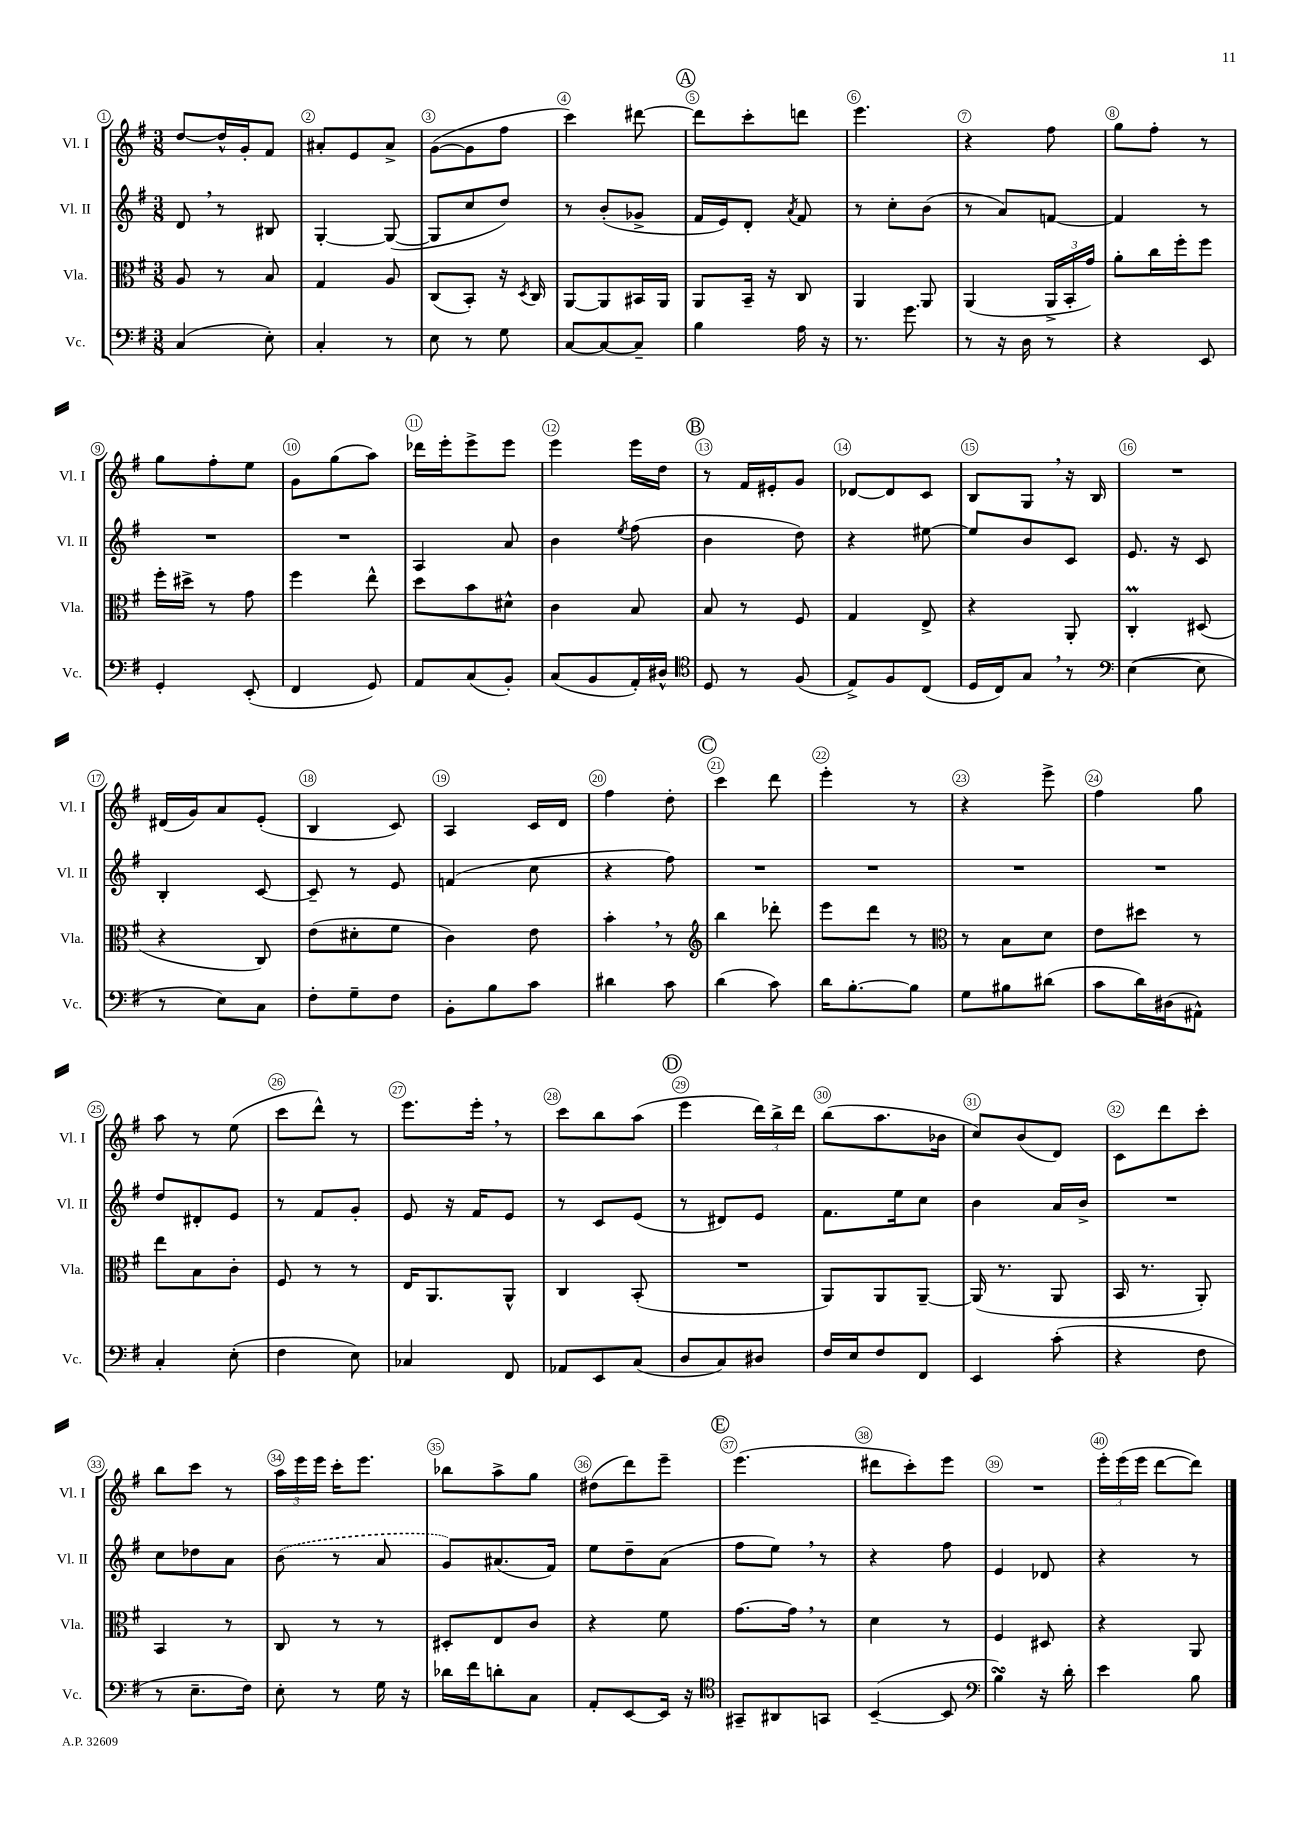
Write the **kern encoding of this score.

**kern	**kern	**kern	**kern
*part4	*part3	*part2	*part1
*staff4	*staff3	*staff2	*staff1
*I"Vc.	*I"Vla.	*I"Vl. II	*I"Vl. I
*I'Vc.	*I'Vla.	*I'Vl. II	*I'Vl. I
*clefF4	*clefC3	*clefG2	*clefG2
*k[f#]	*k[f#]	*k[f#]	*k[f#]
*M3/8	*M3/8	*M3/8	*M3/8
=1	=1	=1	=1
(4C/	8A/	8d,/	[8dd/L
.	8r	8r	16dd^^/L]
.	.	.	16g'/J
8E'\)	8B/	8B#X/	8f#/J
=2	=2	=2	=2
4C'/	4G/	[4G'/	8a#X'/L
.	.	.	8e/
8r	8A/	(8G/_	8a#^/J
=3	=3	=3	=3
8E\	(8C/L	8G/L]	([8g\L
8r	8BB'/J)	8cc/	8g\]
8G\	16r	8dd/J)	8ff#\J
.	8qD/	.	.
.	16C/	.	.
=4	=4	=4	=4
[8C/L	[8AA/L	8r	4ccc\)
8C/_	8AA/]	(8b'/L	.
8C~/J]	16BB#X/L	8g-X^/J	[8ddd#X\
.	16AA/JJ	.	.
!!LO:REH:place=s1:t=A
=5	=5	=5	=5
4B\	8AA/L	16f#/LL	8ddd#\L]
.	.	16e/J)	.
.	16BB~/Jk	8d'/J	8ccc'\
.	16r	.	.
.	.	8qa/	.
16A\	8C/	8f#/	8dddn\J
16r	.	.	.
=6	=6	=6	=6
8.r	4AA/	8r	4.eee\
.	.	8cc'\L	.
8.g\	.	.	.
.	8AA/	(8b\J	.
=7	=7	=7	=7
8r	(4AA/	8r	4r
16r	.	8a/L)	.
16D\	.	.	.
8r	24AA^/LL	[8fn/J	8ff#\
.	24BB'/	.	.
.	24g/JJ)	.	.
=8	=8	=8	=8
4r	8a'\L	4f/]	8gg\L
.	16cc\L	.	8ff#'\J
.	16ff#'\J	.	.
8EE/	8ff#\J	8r	8r
!!LO:LB:g=z
=9	=9	=9	=9
4GG'/	16ff#'\LL	4.r	8gg\L
.	16dd#X^\JJ	.	.
.	8r	.	8ff#'\
(8EE'/	8g\	.	8ee\J
=10	=10	=10	=10
4FF#/	4ff#\	4.r	8g\L
.	.	.	(8gg\
8GG/)	8ee^^\	.	8aa\J)
=11	=11	=11	=11
8AA/L	8dd\L	4A/	16ddd-X\LL
.	.	.	16eee'\J
(8C/	8b\	.	8eee^\
8BB'/J)	8d#X^^\J	8a/	8eee\J
=12	=12	=12	=12
(8C/L	4c\	4b\	4eee\
8BB/	.	.	.
.	.	8qee/	.
16AA'/L)	8B/	(8ff#\	16eee\LL
16D#X^^/JJ	.	.	16dd\JJ
!!LO:REH:place=s1:t=B
=13	=13	=13	=13
*clefC4	*	*	*
8D/	8B/	4b\	8r
8r	8r	.	16f#/LL
.	.	.	16e#X'/J
(8F#/	8F#/	8dd\)	8g/J
=14	=14	=14	=14
8E^/L)	4G/	4r	[8d-X/L
8F#/	.	.	8d-/]
(8C/J	8E^/	[8ee#X\	8c/J
=15	=15	=15	=15
16D/LL	4r	8ee#/L]	8B/L
16C/J)	.	.	.
8G,/J	.	8b/	8G,/J
8r	8AA'/	8c/J	16r
.	.	.	16B/
=16	=16	=16	=16
*clefF4	*	*	*
([4E\	4CM'/	8.e/	4.r
.	.	16r	.
8E\]	(8D#X/	8c/	.
!!LO:LB:g=z
=17	=17	=17	=17
8r	4r	4B'/	(16d#X/LL
.	.	.	16g/J)
8E\L)	.	.	8a/
8C\J	8C/)	[8c/	(8e'/J
=18	=18	=18	=18
8F#'\L	(8e\L	8c~/]	4B/
8G~\	8d#X'\	8r	.
8F#\J	8f#\J	8e/	8c/)
=19	=19	=19	=19
8BB'\L	4c\)	(4fn/	4A/
8B\	.	.	.
8c\J	8e\	8cc\	16c/LL
.	.	.	16d/JJ
=20	=20	=20	=20
4d#X\	4b',\	4r	4ff#\
8c\	8r	8ff#\)	8dd'\
!!LO:REH:place=s1:t=C
=21	=21	=21	=21
*	*clefG2	*	*
(4d\	4bb\	4.r	4ccc\
8c\)	8ddd-X'\	.	8ddd\
=22	=22	=22	=22
16d\KL	8eee\L	4.r	4eee'\
[8.B'\	.	.	.
.	8ddd\J	.	.
8B\J]	8r	.	8r
=23	=23	=23	=23
*	*clefC3	*	*
8G\L	8r	4.r	4r
8B#X\	8B\L	.	.
(8d#X\J	8d\J	.	8eee^\
=24	=24	=24	=24
8c\L	8e\L	4.r	4ff#\
16d\L)	8dd#X\J	.	.
(16D#X\J	.	.	.
8AA#X^^\J)	8r	.	8gg\
!!LO:LB:g=z
=25	=25	=25	=25
4C'/	8ee\L	8dd/L	8aa\
.	8B\	8d#X'/	8r
(8E'\	8c'\J	8e/J	(8ee\
=26	=26	=26	=26
4F#\	8F#/	8r	8ccc\L
.	8r	8f#/L	8ddd^^\J)
8E\)	8r	8g'/J	8r
=27	=27	=27	=27
4C-X/	16E/KL	8e/	8.eee\L
.	8.AA/	.	.
.	.	16r	.
.	.	16f#/KL	16eee',\Jk
8FF#/	8AA^^/J	8e/J	8r
=28	=28	=28	=28
8AA-X/L	4C/	8r	8ccc\L
8EE/	.	8c/L	8bb\
(8C/J	(8BB'/	(8e/J	(8aa\J
!!LO:REH:place=s1:t=D
=29	=29	=29	=29
8D/L	4.r	8r	4eee\
8C/)	.	8d#X/L)	.
8D#X/J	.	8e/J	24ddd\LL)
.	.	.	24bb^\
.	.	.	24ddd\JJ
=30	=30	=30	=30
16F#/LL	8AA/L)	8.f#\L	(8bb\L
16E/J	.	.	.
8F#/	8AA/	.	8.aa\
.	.	16ee\k	.
8FF#/J	[8AA~/J	8cc\J	.
.	.	.	16b-X\Jk
=31	=31	=31	=31
4EE/	(16AA/]	4b\	8cc/L)
.	8.r	.	.
.	.	.	(8b/
(8c'\	8AA/	16a/LL	8d/J)
.	.	16b^/JJ	.
=32	=32	=32	=32
4r	16BB/	4.r	8c\L
.	8.r	.	.
.	.	.	8ddd\
8F#\	8AA'/)	.	8ccc'\J
!!LO:LB:g=z
=33	=33	=33	=33
8r	4BB/	8cc\L	8bb\L
8.E~\L	.	8dd-X\	8ccc\J
.	8r	8a\J	8r
16F#\Jk)	.	.	.
=34	=34	=34	=34
8E'\	8C/	(8b\	24aa\LL
.	.	.	24eee\
.	.	.	24eee\JJ
8r	8r	8r	16ccc'\KL
.	.	.	8.eee\J
16G\	8r	8a/	.
16r	.	.	.
=35	=35	=35	=35
16d-X\LL	8D#X'/L	8g/L)	8bb-X\L
16f#\J	.	.	.
8dn'\	8E/	(8.a#X/	8aa^\
8C\J	8c/J	.	8gg\J
.	.	16f#/Jk)	.
=36	=36	=36	=36
8AA'/L	4r	8ee\L	(8dd#X\L
[8EE/	.	8dd~\	8ddd\)
16EE/Jk]	8f#\	(8a\J	8eee~\J
16r	.	.	.
!!LO:REH:place=s1:t=E
=37	=37	=37	=37
*clefC4	*	*	*
8GG#X~/L	[8.g\L	8ff#\L	(4.eee\
8AA#X/	.	8ee,\J)	.
.	16g,\Jk]	.	.
8GGn/J	8r	8r	.
=38	=38	=38	=38
([4BB~/	4d\	4r	8ddd#X\L
.	.	.	8ccc'\)
8BB/]	8r	8ff#\	8eee\J
=39	=39	=39	=39
*clefF4	*	*	*
4BsSsS\)	4F#/	4e/	4.r
16r	8D#X/	8d-X/	.
16d'\	.	.	.
=40	=40	=40	=40
4e\	4r	4r	24eee'\LL
.	.	.	(24eee\
.	.	.	24eee\JJ
.	.	.	[8ddd\L
8B\	8AA/	8r	8ddd\J])
==	==	==	==
*-	*-	*-	*-
